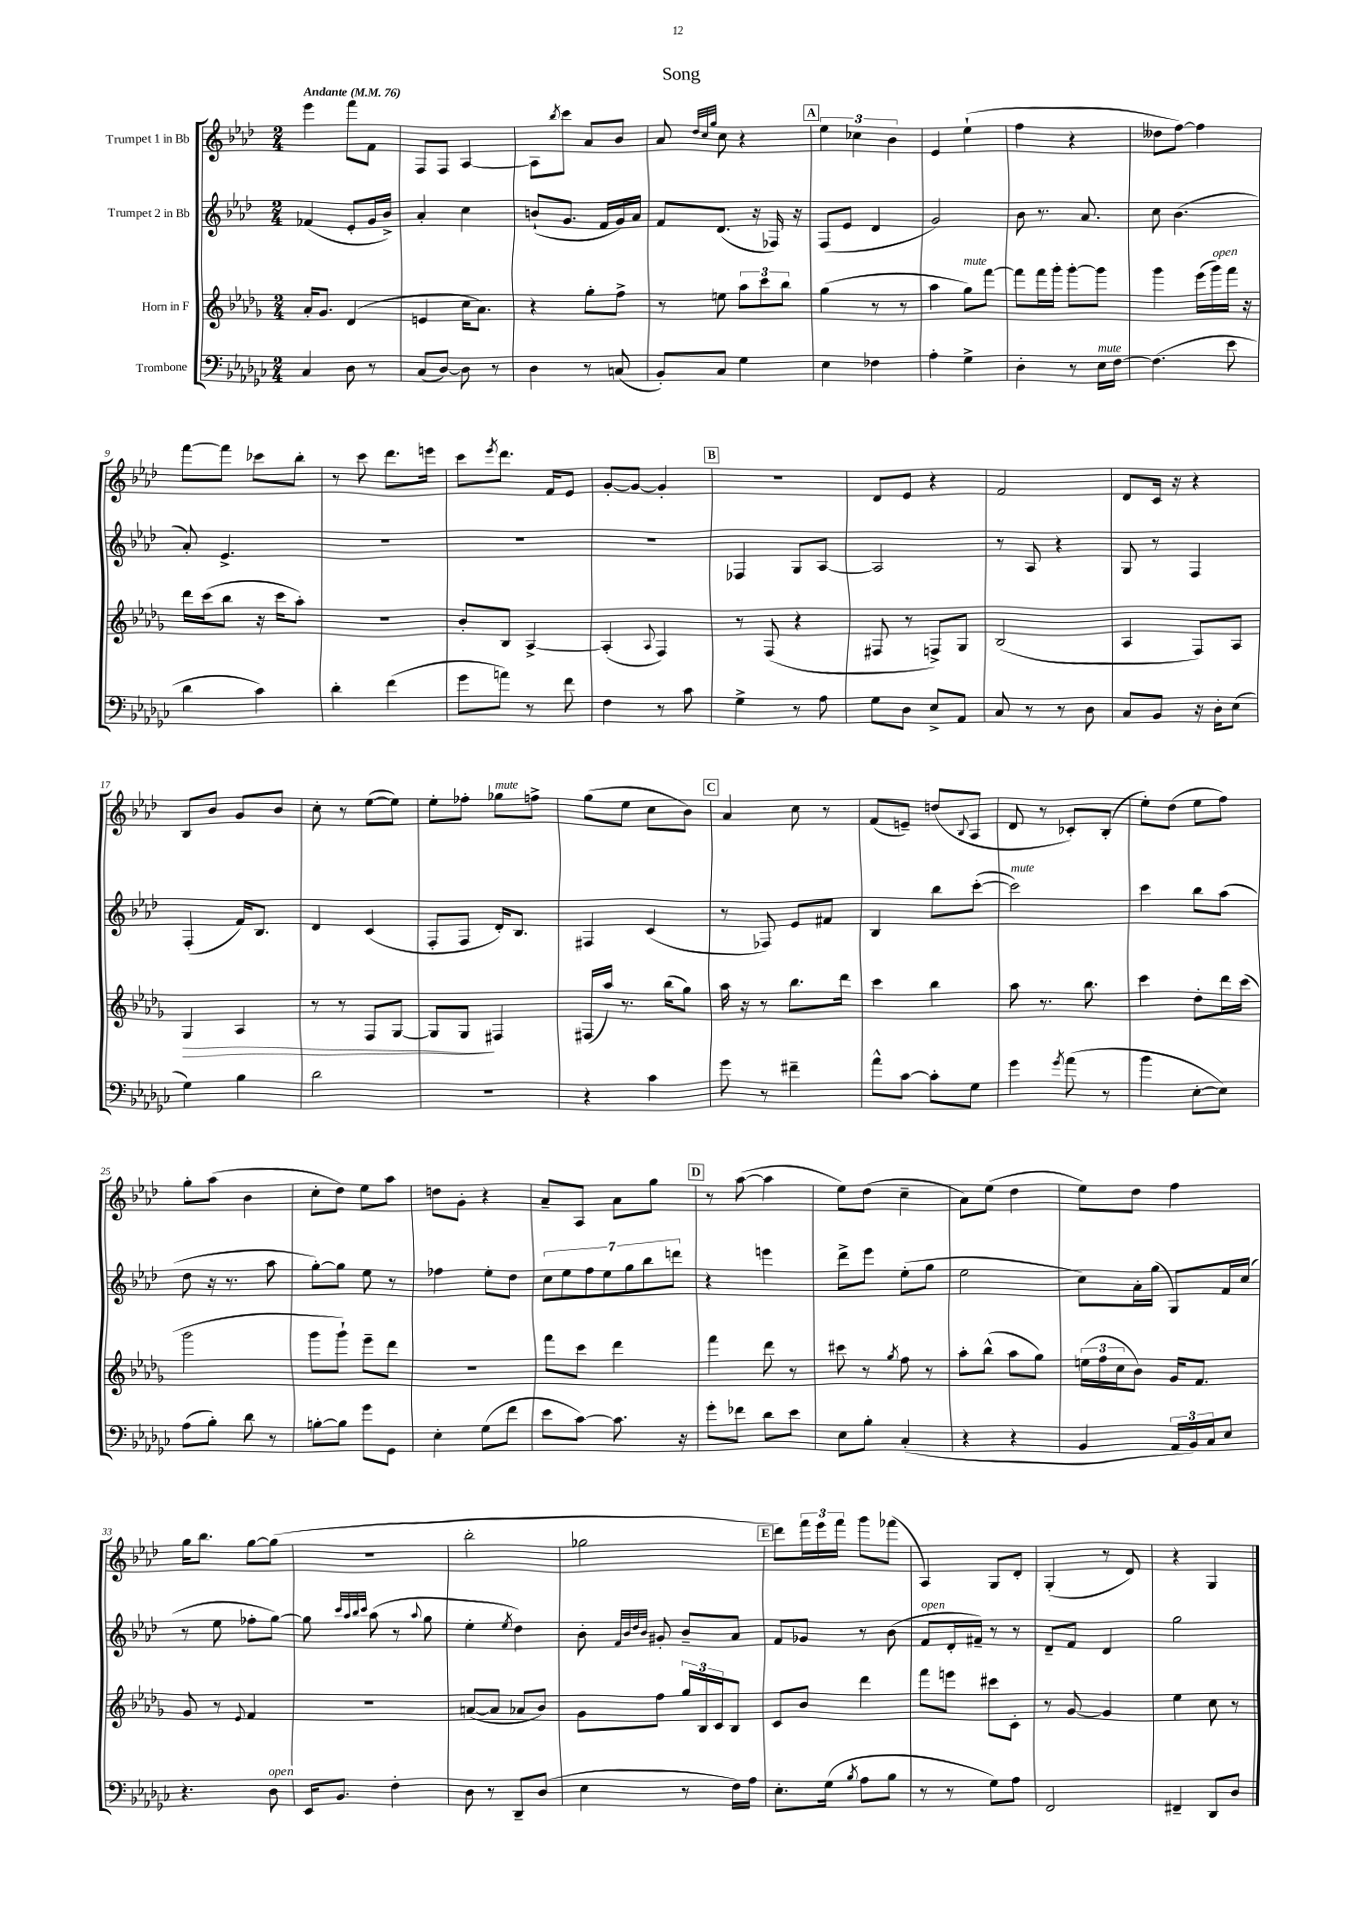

**kern	**kern	**dynam	**kern	**kern
*part4	*part3	*part3	*part2	*part1
*staff4	*staff3	*staff3	*staff2	*staff1
*I"Trombone	*I"Horn in F	*	*I"Trumpet 2 in Bb	*I"Trumpet 1 in Bb
*clefF4	*clefG2	*	*clefG2	*clefG2
*k[b-e-a-d-g-c-]	*k[b-e-a-d-g-]	*	*k[b-e-a-d-]	*k[b-e-a-d-]
*M2/4	*M2/4	*	*M2/4	*M2/4
*MM76	*MM76	*	*MM76	*MM76
=1	=1	=1	=1	=1
!	!	!	!	!LO:TX:a:B:t=Andante
4C-/	16a-'/KL	.	(4f-X/	4eee-\
.	8.g-/J	.	.	.
8D-\	(4d-/	.	8e-'/L	8fff\L
8r	.	.	16g/L	8f\J
.	.	.	16b-^/JJ)	.
=2	=2	=2	=2	=2
(8C-/L	4en/	.	4a-'/	8F/L
[8D-/J)	.	.	.	8F/J
8D-\]	16cc\KL	.	4cc\	[4A-/
.	8.a-\J)	.	.	.
8r	.	.	.	.
=3	=3	=3	=3	=3
4D-\	4r	.	(8bn`/L	8A-\L]
.	.	.	.	8qbb-/
.	.	.	8.g/J	8ccc\J
8r	8gg-'\L	.	.	8a-/L
.	.	.	16f/LL	.
(8Cn/	8ff^\J	.	16g/)	8b-/J
.	.	.	16a-/JJ	.
=4	=4	=4	=4	=4
8BB-'/L)	8r	.	8f/L	8a-/
.	.	.	.	32qqdd-/LLL
.	.	.	.	32qqcc/
.	.	.	.	32qqgg/JJJ
8C-/J	8een\	.	(8.d-/J	8cc\
4G-\	12aa-\L	.	.	4r
.	.	.	16r	.
.	12ccc\	.	.	.
.	.	.	16F-X/)	.
.	12bb-\J	.	.	.
.	.	.	16r	.
!!LO:REH:place=s1:t=A
=5	=5	=5	=5	=5
4E-\	(4gg-\	.	(8F/L	6ee-\
.	.	.	8e-/J	.
.	.	.	.	6cc-X\
4F-X\	8r	.	4d-/	.
.	.	.	.	6b-\
.	8r	.	.	.
=6	=6	=6	=6	=6
4A-'\	4aa-\	.	2g/)	4e-/
!	!LO:TX:a:i:t=mute	!	!	!
4G-^\	8gg-\L)	.	.	(4ee-`\
.	[8fff\J	.	.	.
=7	=7	=7	=7	=7
4D-'\	8fff\L]	.	8b-\	4ff\
.	16fff\L	.	8.r	.
.	16ggg-'\JJ	.	.	.
8r	[8ggg-'\L	.	.	4r
.	.	.	8.a-/	.
!LO:TX:a:i:t=mute	!	!	!	!
16E-\LL	8ggg-\J]	.	.	.
[16F\JJ	.	.	.	.
=8	=8	=8	=8	=8
(4.F\]	4ggg-\	.	8cc\	8dd--X\L
.	.	.	(4.b-\	[8ff\J)
.	(16eee-\LL	.	.	4ff\]
!	!LO:TX:a:i:t=open	!	!	!
.	16ggg-\)	.	.	.
8e-\	16fff\JJ	.	.	.
.	16r	.	.	.
!!LO:LB:g=z
=9	=9	=9	=9	=9
4d-\	16ddd-\LL	.	8a-'/)	[8fff\L
.	(16ccc\J	.	.	.
.	8bb-\J	.	4.e-^/	8fff\J]
4c-\)	16r	.	.	8ccc-X\L
.	16ccc\KL	.	.	.
.	8aa-'\J)	.	.	8bb-'\J
=10	=10	=10	=10	=10
4d-'\	2r	.	2r	8r
.	.	.	.	8ccc\
(4f\	.	.	.	8.ddd-\L
.	.	.	.	16eeen\Jk
=11	=11	=11	=11	=11
8g-\L	8b-'/L	.	2r	8ccc\L
.	.	.	.	8qeee-/
8an\J)	8B-/J	.	.	8.ddd-\J
8r	[4A-^/	.	.	.
.	.	.	.	16f/KL
8f\	.	.	.	8e-/J
=12	=12	=12	=12	=12
4F\	(4A-'/]	.	2r	[8g'/L
.	.	.	.	8g/J_
.	8qqA-/	.	.	.
8r	4F/)	.	.	4g'/]
8c-\	.	.	.	.
!!LO:REH:place=s1:t=B
=13	=13	=13	=13	=13
4G-^\	8r	.	4F-X/	2r
.	(8F/	.	.	.
8r	4r	.	8G/L	.
8A-\	.	.	[8A-/J	.
=14	=14	=14	=14	=14
8G-\L	8F#X/	.	2A-/]	8d-/L
8D-\J	8r	.	.	8e-/J
8E-^/L	8Fn^/L)	.	.	4r
8AA-/J	8G-/J	.	.	.
=15	=15	=15	=15	=15
8C-/	(2B-/	.	8r	2f/
8r	.	.	8A-/	.
8r	.	.	4r	.
8D-\	.	.	.	.
=16	=16	=16	=16	=16
8C-/L	4A-/	.	8G/	8d-/L
8BB-/J	.	.	8r	16c/Jk
.	.	.	.	16r
16r	8F/L)	.	4F/	4r
16D-'\KL	.	.	.	.
(8E-\J	8A-/J	.	.	.
!!LO:LB:g=z
=17	=17	=17	=17	=17
!	!	!LO:HP:b	!	!
4G-\)	4G-/	>	(4F'/	8B-/L
.	.	.	.	8b-/J
4B-\	4A-/	.	16f/KL)	8g/L
.	.	.	8.B-/J	.
.	.	.	.	8b-/J
=18	=18	=18	=18	=18
2d-\	8r	.	4d-/	8cc'\
.	8r	.	.	8r
.	8F/L	.	(4c/	([8ee-\L
.	[8G-/J	.	.	8ee-\J])
=19	=19	=19	=19	=19
2r	8G-/L]	.	8F'/L	8ee-'\L
.	8G-/J	.	8F/J	8ff-X'\J
!	!	!	!	!LO:TX:a:i:t=mute
.	4F#X/	]	16d-'/KL)	8gg-X\L
.	.	.	8.B-/J	.
.	.	.	.	8ffn^\J
=20	=20	=20	=20	=20
4r	(16F#X/LL	.	4F#X/	(8gg\L
.	16aa-/JJ)	.	.	.
.	8.r	.	.	8ee-\J
4c-\	.	.	(4c/	8cc\L
.	(16bb-\KL	.	.	.
.	8gg-\J)	.	.	8b-\J)
!!LO:REH:place=s1:t=C
=21	=21	=21	=21	=21
8g-\	16aa-\	.	8r	4a-/
.	16r	.	.	.
8r	8r	.	8F-X/)	.
4f#X~\	8.bb-\L	.	8e-/L	8cc\
.	.	.	8f#X/J	8r
.	16ddd-\Jk	.	.	.
=22	=22	=22	=22	=22
8a-^^\L	4ccc\	.	4B-/	(8f/L
[8c-\J	.	.	.	8en~/J)
8c-'\L]	4bb-\	.	8bb-\L	(8ddn/L
.	.	.	.	8qqB-/
8G-\J	.	.	([8ccc'\J	8A-/J
=23	=23	=23	=23	=23
!	!	!	!LO:TX:a:i:t=mute	!
4g-\	8aa-\	.	2ccc\])	8d-/
.	8.r	.	.	8r
8qg-/	.	.	.	.
(8a-\	.	.	.	8c-X'/L)
.	8.bb-\	.	.	.
8r	.	.	.	(8B-'/J
=24	=24	=24	=24	=24
4b-\	4ccc\	.	4ccc\	8ee-'\L)
.	.	.	.	(8dd-\J
[8E-'\L	8dd-'\L	.	8bb-\L	8ee-\L
8E-\J])	16ddd-\L	.	(8aa-\J	8ff\J)
.	(16ccc\JJ	.	.	.
!!LO:LB:g=z
=25	=25	=25	=25	=25
(8A-\L	2ggg-\	.	8dd-\	8gg'\L
8B-'\J)	.	.	16r	(8aa-\J
.	.	.	8.r	.
8d-\	.	.	.	4b-\
8r	.	.	8aa-\	.
=26	=26	=26	=26	=26
[8Bn'\L	8ggg-\L	.	[8gg'\L)	8cc'\L
8B\J]	8ggg-`\J)	.	8gg\J]	8dd-\J)
8g-\L	8eee-~\L	.	8ee-\	8ee-\L
8GG-\J	8ddd-\J	.	8r	8aa-\J
=27	=27	=27	=27	=27
4E-'\	2r	.	4ff-X\	8ddn\L
.	.	.	.	8g'\J
(8G-\L	.	.	8ee-'\L	4r
8f\J	.	.	8dd-\J	.
=28	=28	=28	=28	=28
8e-\L	8fff\L	.	14cc\L	8a-~/L
.	.	.	14ee-\	.
[8c-\J)	8ccc\J	.	.	8A-/J
.	.	.	14ff\	.
.	.	.	14ee-\	.
8.c-\]	4ddd-\	.	.	8a-\L
.	.	.	14gg\	.
.	.	.	14bb-\	.
.	.	.	.	8gg\J
.	.	.	14dddn\J	.
16r	.	.	.	.
!!LO:REH:place=s1:t=D
=29	=29	=29	=29	=29
8g-'\L	4fff\	.	4r	8r
8f-X\J	.	.	.	([8aa-\
8d-\L	8ddd-\	.	4eeen\	4aa-\]
8e-\J	8r	.	.	.
=30	=30	=30	=30	=30
8E-\L	8ccc#X\	.	8ddd-^\L	8ee-\L)
8B-'\J	8r	.	8eee-\J	(8dd-\J
.	8qgg-/	.	.	.
(4C-'/	8ff\	.	(8ee-'\L	4cc~\
.	8r	.	8gg\J	.
=31	=31	=31	=31	=31
4r	8aa-'\L	.	2ee-\	8a-\L)
.	(8bb-^^\J	.	.	(8ee-\J
4r	8aa-\L	.	.	4dd-\
.	8gg-\J)	.	.	.
=32	=32	=32	=32	=32
4BB-/	(24een\LL	.	8cc\L)	8ee-\L)
.	24ff\	.	.	.
.	24cc\J	.	.	.
.	8b-\J)	.	16a-'\L	8dd-\J
.	.	.	(16gg\JJ	.
24AA-/LL	16g-/KL	.	8G/L)	4ff\
24BB-/)	.	.	.	.
.	8.f/J	.	.	.
24C-/J	.	.	.	.
8E-/J	.	.	16f/L	.
.	.	.	(16cc/JJ	.
!!LO:LB:g=z
=33	=33	=33	=33	=33
4.r	8g-/	.	8r	16gg\KL
.	.	.	.	8.bb-\J
.	8r	.	8ee-\	.
.	8qqe-/	.	.	.
.	4f/	.	8ff-X'\L	[8gg\L
!LO:TX:a:i:t=open	!	!	!	!
8D-\	.	.	[8gg\J)	(8gg\J]
=34	=34	=34	=34	=34
16EE-/KL	2r	.	8gg\]	2r
8.BB-/J	.	.	.	.
.	.	.	32qqccc/LLL	.
.	.	.	32qqaa-/	.
.	.	.	32qqbb-/	.
.	.	.	32qqccc/JJJ	.
.	.	.	(8aa-\	.
4F'\	.	.	8r	.
.	.	.	8qqaa-/	.
.	.	.	8gg\	.
=35	=35	=35	=35	=35
8D-\	([8an/L	.	4ee-'\	2bb-'\
8r	8a/J]	.	.	.
.	.	.	8qee-/	.
8DD-~/L	8a-X/L	.	4dd-\)	.
(8D-/J	8b-/J)	.	.	.
=36	=36	=36	=36	=36
4E-\	8g-\L	.	8b-'\	2gg-X\
.	.	.	32qqf/LLL	.
.	.	.	32qqb-/	.
.	.	.	32qqdd-/	.
.	.	.	32qqb-/JJJ	.
.	8ff\J	.	8g#X'/	.
8r	24gg-/LL	.	8b-~/L	.
.	24B-/	.	.	.
.	24c/J	.	.	.
16F\LL)	8B-/J	.	8a-/J	.
16A-\JJ	.	.	.	.
!!LO:REH:place=s1:t=E
=37	=37	=37	=37	=37
8.E-'\L	8c/L	.	8f/L	8ddd-\L)
.	8b-/J	.	8g-X/J	24fff\L
.	.	.	.	24eee-\
(16G-\Jk	.	.	.	.
.	.	.	.	24fff\JJ
8qB-/	.	.	.	.
8A-\L	4ddd-\	.	8r	8ggg\L
8B-\J	.	.	(8b-\	(8fff-X\J
=38	=38	=38	=38	=38
!	!	!	!LO:TX:a:i:t=open	!
8r	8fff\L	.	8f/L	4A-/)
8r	8eeen\J	.	16d-'/L	.
.	.	.	16f#X~/JJ)	.
8G-\L)	8ccc#X\L	.	8r	8G/L
8A-\J	8c'\J	.	8r	8d-'/J
=39	=39	=39	=39	=39
2FF/	8r	.	8d-~/L	(4G'/
.	[8g-/	.	8f/J	.
.	4g-/]	.	4d-/	8r
.	.	.	.	8d-/)
=40	=40	=40	=40	=40
4FF#X~/	4ee-\	.	2gg\	4r
8DD-/L	8cc\	.	.	4G/
8D-/J	8r	.	.	.
==	==	==	==	==
*-	*-	*-	*-	*-
